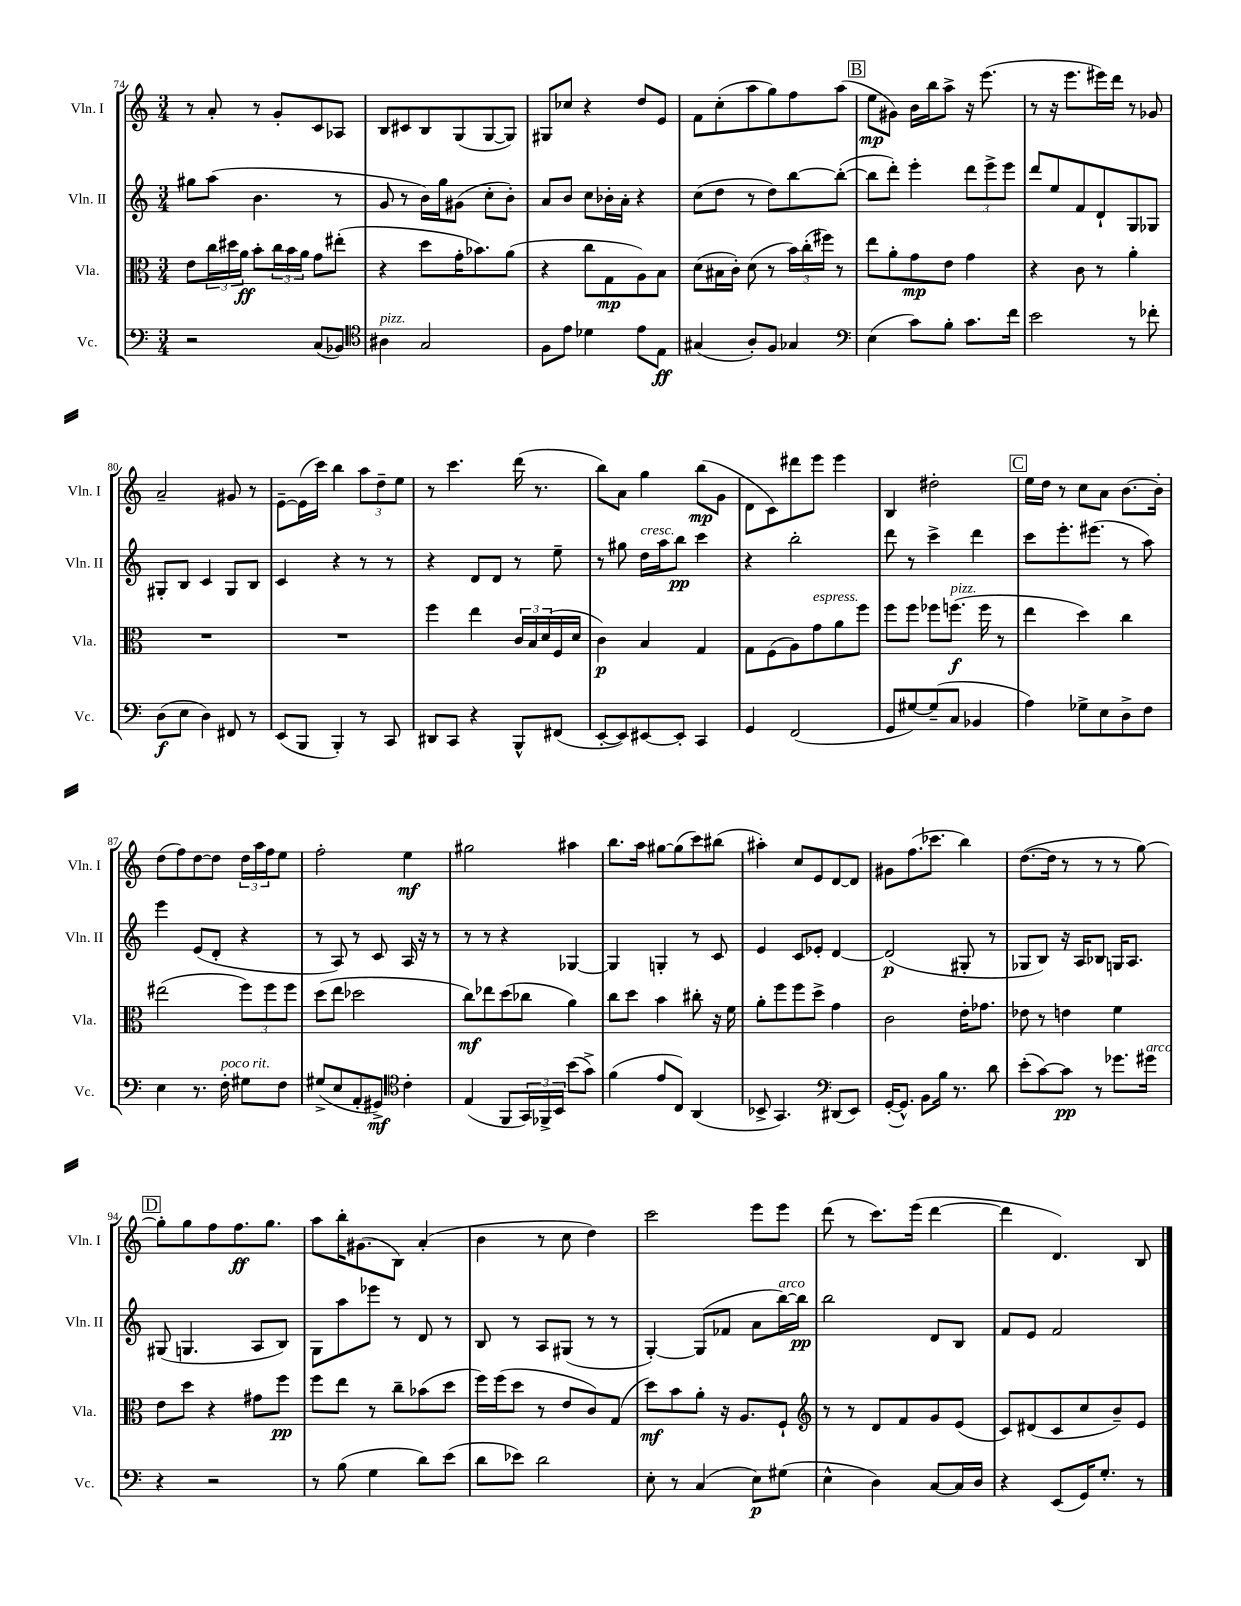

**kern	**kern	**kern	**kern
*staff4	*staff3	*staff2	*staff1
*clefF4	*clefC3	*clefG2	*clefG2
*k[]	*k[]	*k[]	*k[]
*M3/4	*M3/4	*M3/4	*M3/4
2r	8e\L	8gg#\L	8r
.	24cc\L	(8aa\J	8a'/
.	24dd#\	.	.
.	24a\JJ	.	.
.	8b'\L	4.b\	8r
.	24cc\L	.	8g'/L
.	24b\	.	.
.	24a\JJ	.	.
(8C/L	8g\L	.	8c/
8BB-/J)	(8ee#'\J	8r	8A-/J
=	=	=	=
*clefC4	*	*	*
4A#\	4r	8g/	8B/L
.	.	8r	8c#/
2G/	8dd\L	16b\LL)	8B/
.	.	16gg\J	.
.	16g'\K	(8g#\J	(8G/
.	8.b-\)	.	.
.	.	8cc'\L	[8G/
.	(8a\J	8b'\J)	8G/]J)
=	=	=	=
8F\L	4r	8a/L	8G#/L
8e\J	.	8b/J	8cc-/J
4d-\	8cc\L	8cc\L	4r
.	8G\	16b-'\L	.
.	.	16a'\JJ	.
8e\L	8A\)	4r	8dd/L
8E\J	8B\J	.	8e/J
=	=	=	=
(4G#/	(8d\L	(8cc\L	8f\L
.	16B#\L	8dd\J	(8cc'\
.	16c'\JJ)	.	.
8A'/L)	(8d\	8r	8aa\
8F/J	8r	8dd\L)	8gg\)
4G-/	24b\LL)	[8bb\	8ff\
.	(24cc'\	.	.
.	24ff#\JJ)	.	.
.	8r	(8bb'\_J	(8aa\J
=	=	=	=
*clefF4	*	*	*
(4E\	8ee\L	8bb\]L	8ee\L
.	8a'\	8ddd'\J)	8g#\J)
8c\L)	8g\	4eee'\	16b\LL
.	.	.	16bb\J
8B'\J	8e\J	.	8aa^\J
8.c\L	4g\	12ddd\L	16r
.	.	.	(8.eee\
.	.	12eee^\	.
.	.	12eee\J	.
16f\Jk	.	.	.
=	=	=	=
2e\	4r	8ddd/L	8r
.	.	8ee/	16r
.	.	.	8.eee\L
.	8c\	8f/	.
.	8r	8d`/	16eee#\L)
.	.	.	16ddd\JJ
8r	4a'\	8G/	8r
8f-'\	.	8G-/J	8g-/
=	=	=	=
(8D\L	2.r	8G#'/L	2a~/
8E\J	.	8B/J	.
4D\)	.	4c/	.
8FF#/	.	8G#/L	8g#/
8r	.	8B/J	8r
=	=	=	=
(8EE/L	2.r	4c/	[8e~\L
8BBB/J	.	.	(16e\]L
.	.	.	16ccc\JJ)
4BBB'/)	.	4r	4bb\
8r	.	8r	12aa\L
.	.	.	12dd~\
8CC/	.	8r	.
.	.	.	12ee\J
=	=	=	=
8DD#/L	4ff\	4r	8r
8CC/J	.	.	4.ccc\
4r	4ee\	8d/L	.
.	.	8d/J	.
8BBB^^/L	24c/LL	8r	(16ddd\
.	24B/	.	.
.	.	.	8.r
.	(24d/	.	.
(8FF#/J	16F/	8ee~\	.
.	16d/JJ	.	.
=	=	=	=
[8EE'/L	4c\)	8r	8bb\L)
8EE/])	.	8gg#\	8a\J
[8EE#/	4B/	16dd\LL	4gg\
.	.	16aa\J	.
8EE#'/]J	.	8bb\J	.
4CC/	4G/	4ccc\	(8bb\L
.	.	.	8g\J
=	=	=	=
4GG/	8G\L	4r	8d\L
.	(8F\	.	8c\)
(2FF/	8A\)	2bb'\	8ddd#\
.	8g\	.	8eee\J
.	8a\	.	4eee\
.	8ff\J	.	.
=	=	=	=
8GG/L	8ff\L	8ddd\	4B/
[8G#/)	8ff\J	8r	.
(8G#~/]	8ff-\L	4ccc^\	2dd#'\
8C/J	(8.ff\J	.	.
4BB-/	.	4ddd\	.
.	16ff\	.	.
.	8r	.	.
=	=	=	=
4A\)	4ee\	8ccc\L	16ee\LL
.	.	.	16dd\JJ
.	.	8.eee'\	8r
8G-^\L	4dd\)	.	8cc\L
.	.	(8.eee#\J	.
8E\	.	.	8a\J
8D^\	4cc\	8r	[8.b\L
8F\J	.	8aa\)	.
.	.	.	16b'\]Jk
=	=	=	=
4E\	(2ee#\	4eee\	(8dd\L
.	.	.	8ff\)
8.r	.	(8e/L	[8dd\
.	.	8d'/J	8dd\]J
16F'\	.	.	.
8G#\L	12ff\L)	4r	24dd\LL
.	.	.	24aa\
.	12ff\	.	24ff\J
8F\J	.	.	8ee\J
.	12ff\J	.	.
=	=	=	=
(8G#^/L	(8dd\L	8r	2ff'\
8E/	8ee\J	8A/)	.
8AA'/	2dd-\	8r	.
8GG#^/J)	.	8c/	.
*clefC4	*	*	*
4c'\	.	16A/	4ee\
.	.	16r	.
.	.	8r	.
=	=	=	=
(4E/	8cc\L)	8r	2gg#\
.	8ee-\	8r	.
8FF/L	(8dd\	4r	.
24GG/L)	8cc-\J	.	.
24FF-^/	.	.	.
24BB/JJ	.	.	.
(8b\L	4a\)	[4G-/	4aa#\
8g^\J)	.	.	.
=	=	=	=
(4f\	8cc\L	4G-/]	8.bb\L
.	8dd\J	.	.
.	.	.	16aa\Jk
8e/L	4b\	4G'/	[8gg#\L
8C/J)	.	.	(8gg#\]
(4AA/	8cc#'\	8r	8ccc\)
.	16r	8c/	(8bb#\J
.	16f\	.	.
=	=	=	=
8BB-^/	8a'\L	4e/	4aa#'\)
4.GG/)	8ff\	.	.
.	8ff\	8c/L	8cc/L
.	8dd^\J	8e-'/J	8e/
*clefF4	*	*	*
(8DD#/L	4g\	[4d/	[8d/
8EE/J)	.	.	8d/]J
=	=	=	=
([16GG'/LK	2c\	(2d/]	8g#\L
8.GG^^/]J)	.	.	.
.	.	.	(8.ff\
8BB\L	.	.	.
.	.	.	8.ccc-\J
16B\Jk	.	.	.
8.r	.	.	.
.	16e'\LK	8G#'/	4bb\)
.	8.g-\J	.	.
8d\	.	8r	.
=	=	=	=
(8e'\L	8e-\	8G-/L	([8.dd\L
[8c\)	8r	8B/J)	.
.	.	.	16dd\]Jk
8c\]J	4e\	16r	8r
.	.	16A/LK	.
8r	.	8B-/J	8r
8.g-\L	4f\	16G/LK	8r
.	.	8.A/J	.
.	.	.	[8gg\)
16g#\Jk	.	.	.
=	=	=	=
4r	8e\L	(8G#/	8gg'\]L
.	8dd\J	4.G/	8gg\
2r	4r	.	8ff\
.	.	.	8.ff\
.	8g#\L	8A/L	.
.	.	.	8.gg\J
.	8ff\J	8B/J)	.
=	=	=	=
8r	8ff\L	8G\L	8aa\L
(8B\	8ee\J	8aa\	16bb'\K
.	.	.	(8.g#\
4G\	8r	8eee-\J	.
.	8cc~\L	8r	8B\J)
8d\L)	(8b-\	8d/	(4a'/
(8e\J	8dd\J	8r	.
=	=	=	=
8d\L	16ff\LL)	8B/	4b\
.	(16ff\J	.	.
8e-\J)	8dd\J	8r	.
2d\	8r	8A/L	8r
.	8e/L	(8G#/J	8cc\
.	8c/)	8r	4dd\)
.	(8G/J	8r	.
=	=	=	=
8E'\	8dd\L)	[4G'/)	2ccc\
8r	8b\	.	.
(4C/	8a'\J	(8G/]L	.
.	16r	8f-/J	.
.	8.A/L	.	.
8E\L)	.	8a\L	8eee\L
(8G#\J	8F`/J	[16bb\L)	8eee\J
.	.	16bb\]JJ	.
=	=	=	=
*	*clefG2	*	*
4E^^\	8r	2bb\	(8ddd\
.	8r	.	8r
4D\)	8d/L	.	8.ccc\L)
.	8f/	.	.
.	.	.	(16eee\Jk
[8C/L	8g/	8d/L	[4ddd\
16C/]L	(8e/J	8B/J	.
16D/JJ	.	.	.
=	=	=	=
4r	8c/L)	8f/L	4ddd\]
.	(8d#/	8e/J	.
(8EE/L	8c/	2f/	4.d/)
16GG/K)	8cc/	.	.
8.G'/J	.	.	.
.	8b~/)	.	.
8r	8e/J	.	8B/
==	==	==	==
*-	*-	*-	*-
